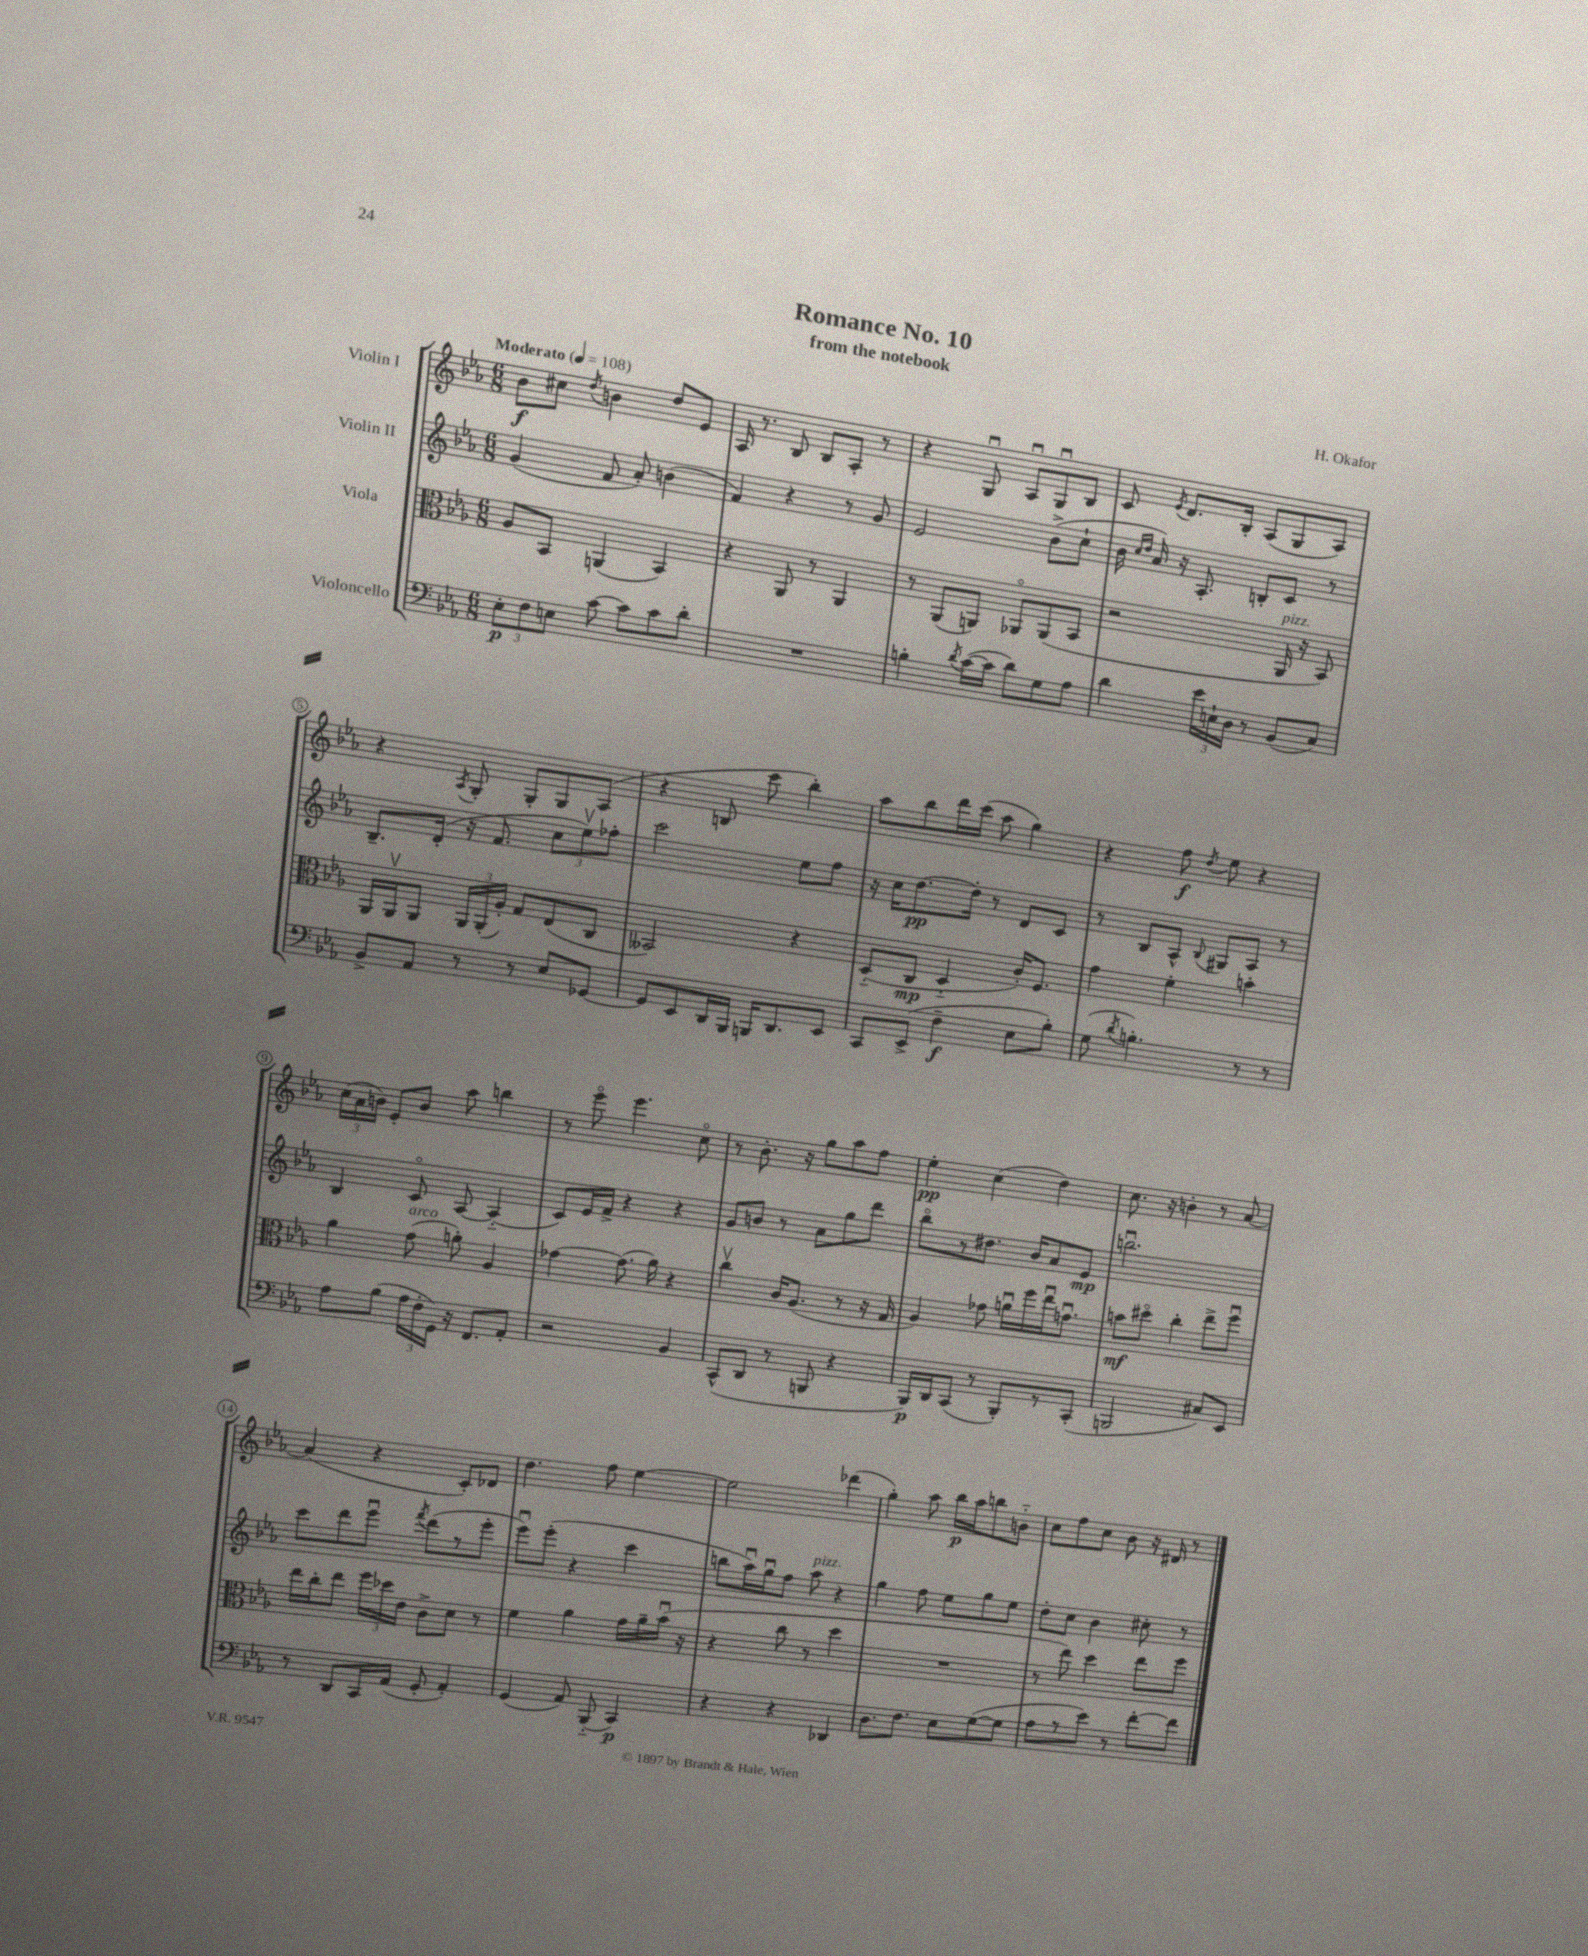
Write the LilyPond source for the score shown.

\header { title = "Romance No. 10" composer = "H. Okafor" subtitle = "from the notebook" }
<<
\new StaffGroup <<
\new Staff = "s0" \with { instrumentName = "Violin I" } {
    \clef treble \key ees \major \numericTimeSignature \time 6/8 \tempo "Moderato" 4 = 108
    \autoBeamOff bes'8[\f cis''8] \acciaccatura { d''8 } b'4 d''8[ ees'8] |
    aes16 r8. bes8 bes8[ aes8]-. r8 |
    r4 g8\downbow aes8[\downbow g8\downbow bes8] |
    c'8 \acciaccatura { ees'8 } d'8.[ bes16]-. aes8[( g8 aes8]) |
    r4 \acciaccatura { aes8 } g8-. g8[-. g8 aes8]( |
    r4 b8 c'''8 bes''4-.) |
    aes''8[ bes''8 d'''16 c'''16]( aes''8 g''4) |
    r4 f''8\f \acciaccatura { d''8 } ees''8 r4 |
    \tuplet 3/2 { c''16[( aes'16 b'16]) } ees'8[-. b'8] aes''8 b''4 |
    r8 ees'''8\flageolet ees'''4. c''8\flageolet |
    r8 bes'8.-. r16 g''8[ aes''8 f''8] |
    ees''4-.\pp c''4( d''4) |
    c''8. r16 b'4-. r8 aes'8~ |
    aes'4( r4 c'8[-.) des'8] |
    d''4. f''8 ees''4~ |
    ees''2 des'''4( |
    g''4-.) aes''8 bes''16[\p aes''16 b''8 b'8]-_ |
    c''8[ f''8 c''8] bes'8 r16 dis'16 r8 \bar "|." |
}
\new Staff = "s1" \with { instrumentName = "Violin II" } {
    \clef treble \key ees \major \numericTimeSignature \time 6/8
    \autoBeamOff g'4( f'8 aes'8-.) b'4( |
    f'4) r4 r8 g'8 |
    ees'2 bes'8[->( c''8]-! |
    bes'16 \grace { c''16[ d''16] } aes'16) r16 aes8.-. b8[-. c'8] r8 |
    bes8.[-- d'16]-.( r16 f'8. \tuplet 3/2 { c''8[ ees''8\upbow) fes''8]-. } |
    c'''2 ees''8[ f''8] |
    r16 c''16[ d''8.~\pp d''16]-. r8 d'8[ c'8] |
    r8 bes8[ aes8]-^ \appoggiatura { bes8 } gis8[ aes8] r8 |
    bes4 c'8\flageolet aes8~ aes4-_( |
    c'8[) ees'16 f'16]-> r4 r4 |
    g'8[ b'8] r8 aes'8[ g''8 d'''8] |
    bes''8[\flageolet r8 dis''8.] bes'16[ aes'8 ees'8]\mp |
    b''2.\downbow |
    c'''8[ d'''8 ees'''8]\downbow \acciaccatura { f'''8 } d'''8[( r8 ees'''8]-. |
    ees'''8[\downbow) ees'''8]-.( r4 c'''4 |
    b''8[ aes''16\downbow) g''16\downbow f''8] aes''8^\markup { \italic "pizz." } r4 |
    g''4 f''8 ees''8[ g''8 ees''8] |
    d''8[-. c''8] bes'4 cis''8-. r8 \bar "|." |
}
\new Staff = "s2" \with { instrumentName = "Viola" } {
    \clef alto \key ees \major \numericTimeSignature \time 6/8
    \autoBeamOff aes8[ bes,8] a,4( bes,4) |
    r4 aes,8 r8 aes,4 |
    r8 aes,8[( a,8]) aes,8[\flageolet aes,8( bes,8] |
    r2 aes,16^\markup { \italic "pizz." } r16 bes,8) |
    aes,16[ aes,16\upbow aes,8] \tuplet 3/2 { aes,16[ aes,16-.( aes16]-.) } g8[ ees8( c8] |
    beses,2) r4 |
    d8[-_( c8]\mp d4-_ c'16[-.) f8.] |
    g'4 f'4-. b'4-. |
    aes'4 g'8^\markup { \italic "arco" }( a'8-.) aes4 |
    ges'4~ ges'8.( aes'16) r4 |
    c''4\upbow c'16[ aes8.]( r8 r16 g16 |
    aes4) ges'8 a'16[\downbow f''16 ees''16\downbow g'8.]\downbow |
    b'8[\mf dis''8]\flageolet c''4-. ees''8[-> f''8]\downbow |
    ees''16[ c''16-. ees''8] \tuplet 3/2 { f''16[ des''16 ees'16] } c'8[-> d'8] r8 |
    f'4 aes'4 g'16[ aes'16-- bes'16]\downbow( r16 |
    r4 c''8 r8 d''4 |
    R2. |
    r8 ees''8) d''4 ees''8[ f''8] \bar "|." |
}
\new Staff = "s3" \with { instrumentName = "Violoncello" } {
    \clef bass \key ees \major \numericTimeSignature \time 6/8
    \autoBeamOff \tuplet 3/2 { ees8[-.\p f8 e8] } c'8~ c'8[ c'8 d'8]-. |
    R2. |
    b4-. \acciaccatura { d'8 } c'16[~( c'16] d'8[) g8 aes8] |
    d'4 \tuplet 3/2 { ees'16[ e16-! d16] } r8 bes,8[( c8]) |
    bes,8[-> aes,8] r8 r8 ees8[ ges,8]~ |
    ges,8[ ees,8 d,16 bes,,16] b,,16[ d,8. ees,8] |
    c,8[ ees,8]->( f4--\f ees8[ bes8]-.) |
    g8( \acciaccatura { d'8 } b4.-.) r8 r8 |
    aes8[ bes8]( \tuplet 3/2 { aes16[ f16-. g,16]) } r16 f,8.[ aes,8]-. |
    r2 bes,4 |
    c,8[-^( d,8] r8 b,,8 r4 |
    bes,,16[\p) d,16 c,8]( r8 bes,,8[-.) r8 c,8]-.( |
    b,,2 cis8[) ees,8] |
    r8 d,8[ c,16 aes,16]( g,8-. aes,4-.) |
    g,4( aes,8) bes,,8-_( c,4\p) |
    r4 r4 des,4 |
    d8.[ f8.] ees8[ g8~( g8] |
    aes8[ r8 ees'8]) r8 f'8[~-. f'8] \bar "|." |
}
>>
>>
\layout { \context { \Score \override BarNumber.stencil = #(make-stencil-circler 0.1 0.3 ly:text-interface::print) } }
